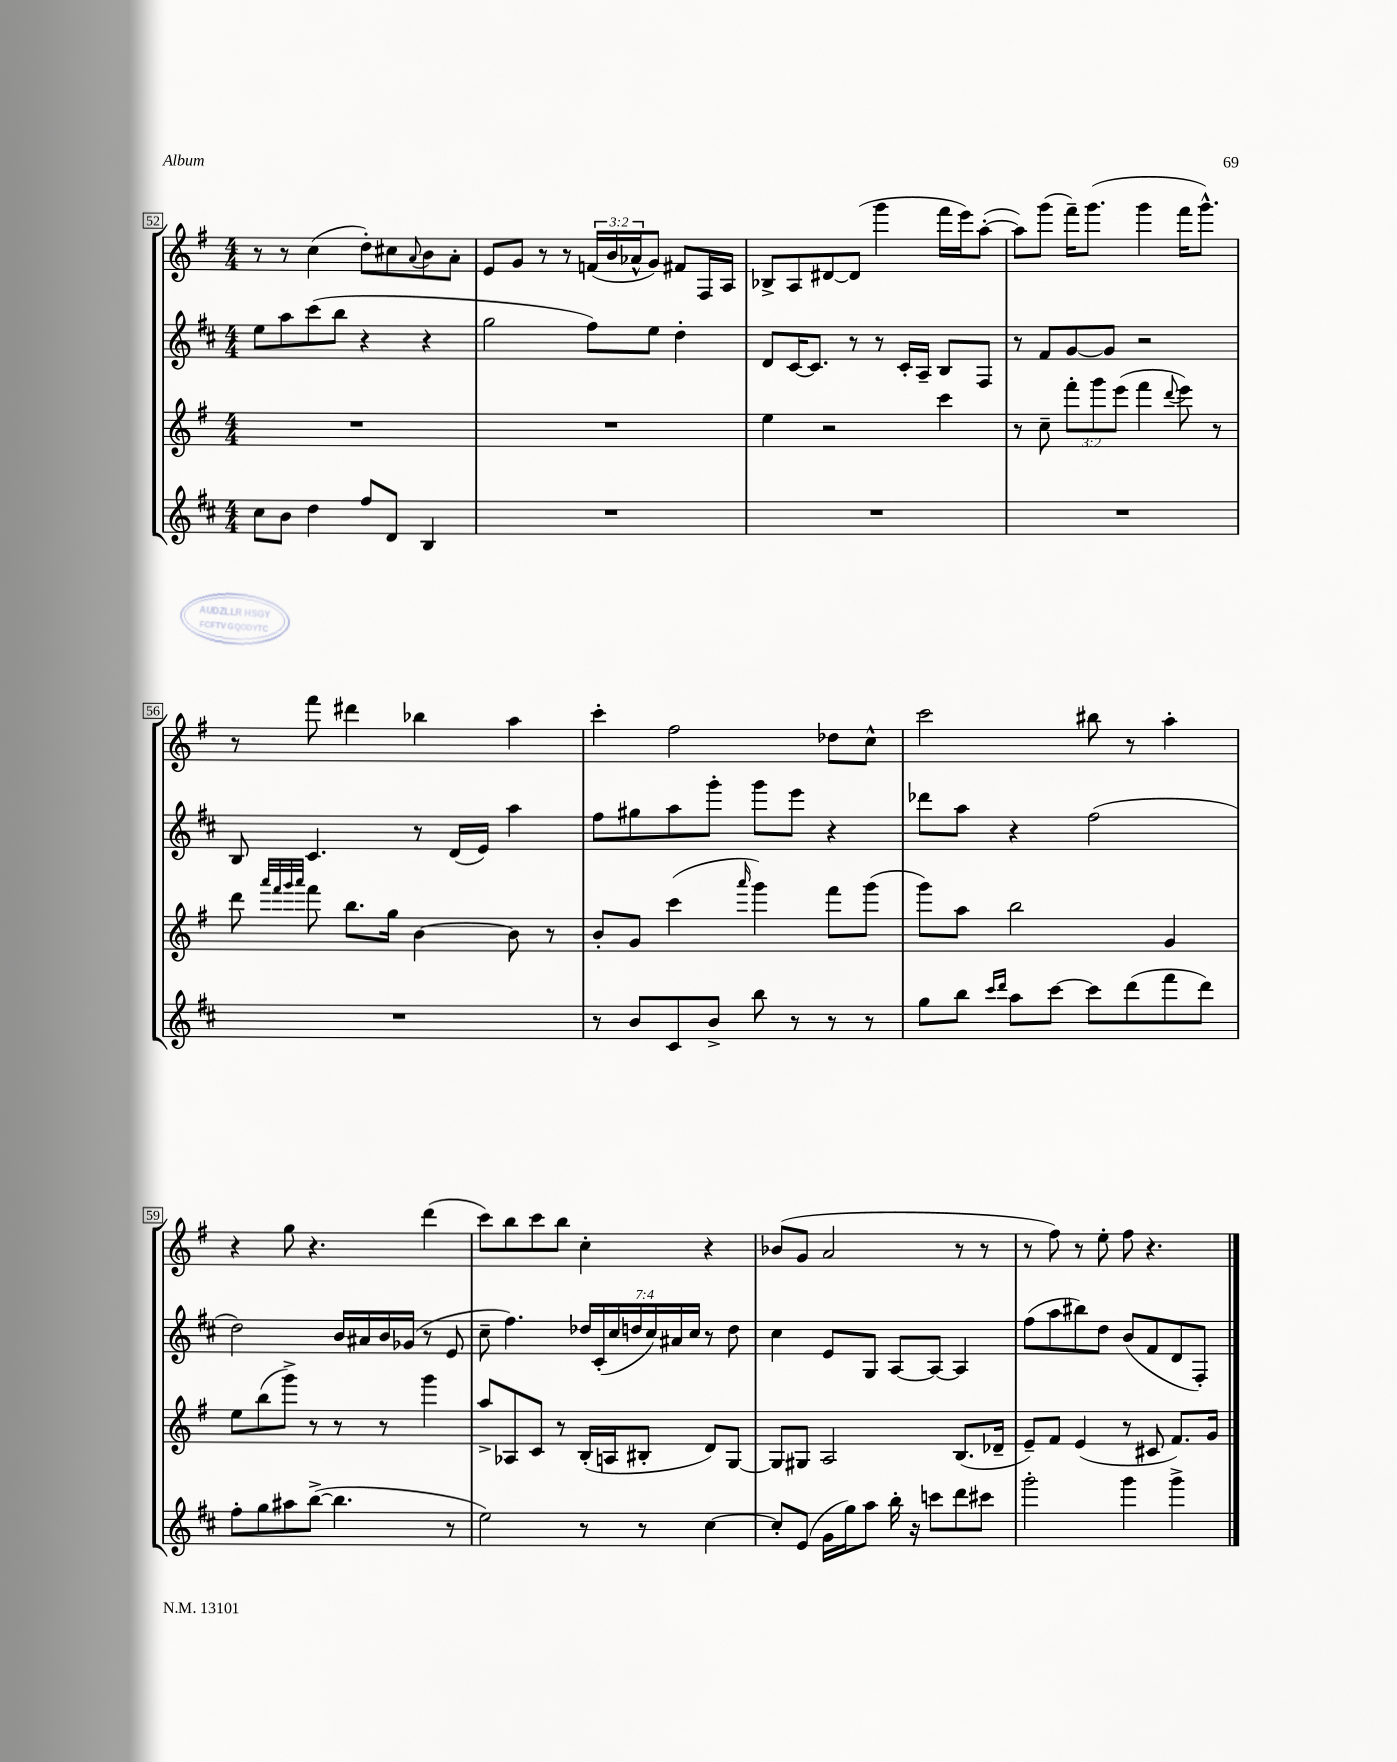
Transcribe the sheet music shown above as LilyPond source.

<<
\new StaffGroup <<
\new Staff = "s0" {
    \clef treble \key g \major \numericTimeSignature \time 4/4 \override Staff.TupletNumber.text = #tuplet-number::calc-fraction-text
    r8 r8 c''4( d''8-.) cis''8 \appoggiatura { a'8 } b'8 a'8-. |
    e'8 g'8 r8 r8 \tuplet 3/2 { f'16( b'16 aes'16-^ } g'8) fis'8 fis16 a16 |
    bes8-> a8 dis'8~ dis'8( g'''4 fis'''16 e'''16) a''8~-.( |
    a''8) g'''8( fis'''16--) g'''8.( g'''4 fis'''16 g'''8.-^) |
    r8 fis'''8 dis'''4 bes''4 a''4 |
    c'''4-. fis''2 des''8 c''8-^ |
    c'''2 bis''8 r8 a''4-. |
    r4 g''8 r4. d'''4( |
    c'''8) b''8 c'''8 b''8 c''4-. r4 |
    bes'8( g'8 a'2 r8 r8 |
    r8 fis''8) r8 e''8-. fis''8 r4. \bar "|." |
}
\new Staff = "s1" {
    \clef treble \key d \major \numericTimeSignature \time 4/4 \override Staff.TupletNumber.text = #tuplet-number::calc-fraction-text
    e''8 a''8 cis'''8( b''8 r4 r4 |
    g''2 fis''8) e''8 d''4-. |
    d'8 cis'16~ cis'8. r8 r8 cis'16-. a16-- b8 fis8 |
    r8 fis'8 g'8~ g'8 r2 |
    b8 cis'4. r8 d'16( e'16) a''4 |
    fis''8 gis''8 a''8 g'''8-. g'''8 e'''8 r4 |
    des'''8 a''8 r4 fis''2( |
    d''2) b'16 ais'16 b'16 ges'16( r8 e'8 |
    cis''8-- fis''4.) \tuplet 7/4 { des''16 cis'16-.( cis''16 d''16 cis''16) ais'16 cis''16 } r8 d''8 |
    cis''4 e'8 g8 a8~ a8~ a4 |
    fis''8( a''8 bis''8) d''8 b'8( fis'8 d'8 fis8-.) \bar "|." |
}
\new Staff = "s2" {
    \clef treble \key g \major \numericTimeSignature \time 4/4 \override Staff.TupletNumber.text = #tuplet-number::calc-fraction-text
    R1 |
    R1 |
    e''4 r2 c'''4 |
    r8 c''8-- \tuplet 3/2 { fis'''8-. g'''8 e'''8( } fis'''4 \appoggiatura { d'''8 } e'''8) r8 |
    d'''8 \grace { a'''32 fis'''32 g'''32 a'''32 } fis'''8 b''8. g''16 b'4~ b'8 r8 |
    b'8-. g'8 c'''4( \grace { a'''16 } g'''4) fis'''8 g'''8( |
    g'''8) a''8 b''2 g'4 |
    e''8 b''8( g'''8->) r8 r8 r8 g'''4 |
    a''8-> aes8 c'8 r8 b16-.( a16 bis8-. d'8) g8~ |
    g8 gis8 a2 b8.( des'16-- |
    e'8--) fis'8 e'4( r8 cis'8 fis'8.) g'16 \bar "|." |
}
\new Staff = "s3" {
    \clef treble \key d \major \numericTimeSignature \time 4/4
    cis''8 b'8 d''4 fis''8 d'8 b4 |
    R1 |
    R1 |
    R1 |
    R1 |
    r8 b'8 cis'8 b'8-> b''8 r8 r8 r8 |
    g''8 b''8 \grace { cis'''16 d'''16 } a''8 cis'''8~ cis'''8 d'''8( fis'''8 d'''8) |
    fis''8-. g''8 ais''8 b''8~->( b''4. r8 |
    e''2) r8 r8 cis''4~ |
    cis''8-. e'8( g'16 g''16) a''8 b''16-. r16 c'''8 d'''8 cis'''8 |
    g'''2-. g'''4 g'''4-> \bar "|." |
}
>>
>>
\layout { \context { \Score currentBarNumber = #52 \override BarNumber.stencil = #(make-stencil-boxer 0.1 0.3 ly:text-interface::print) } }
